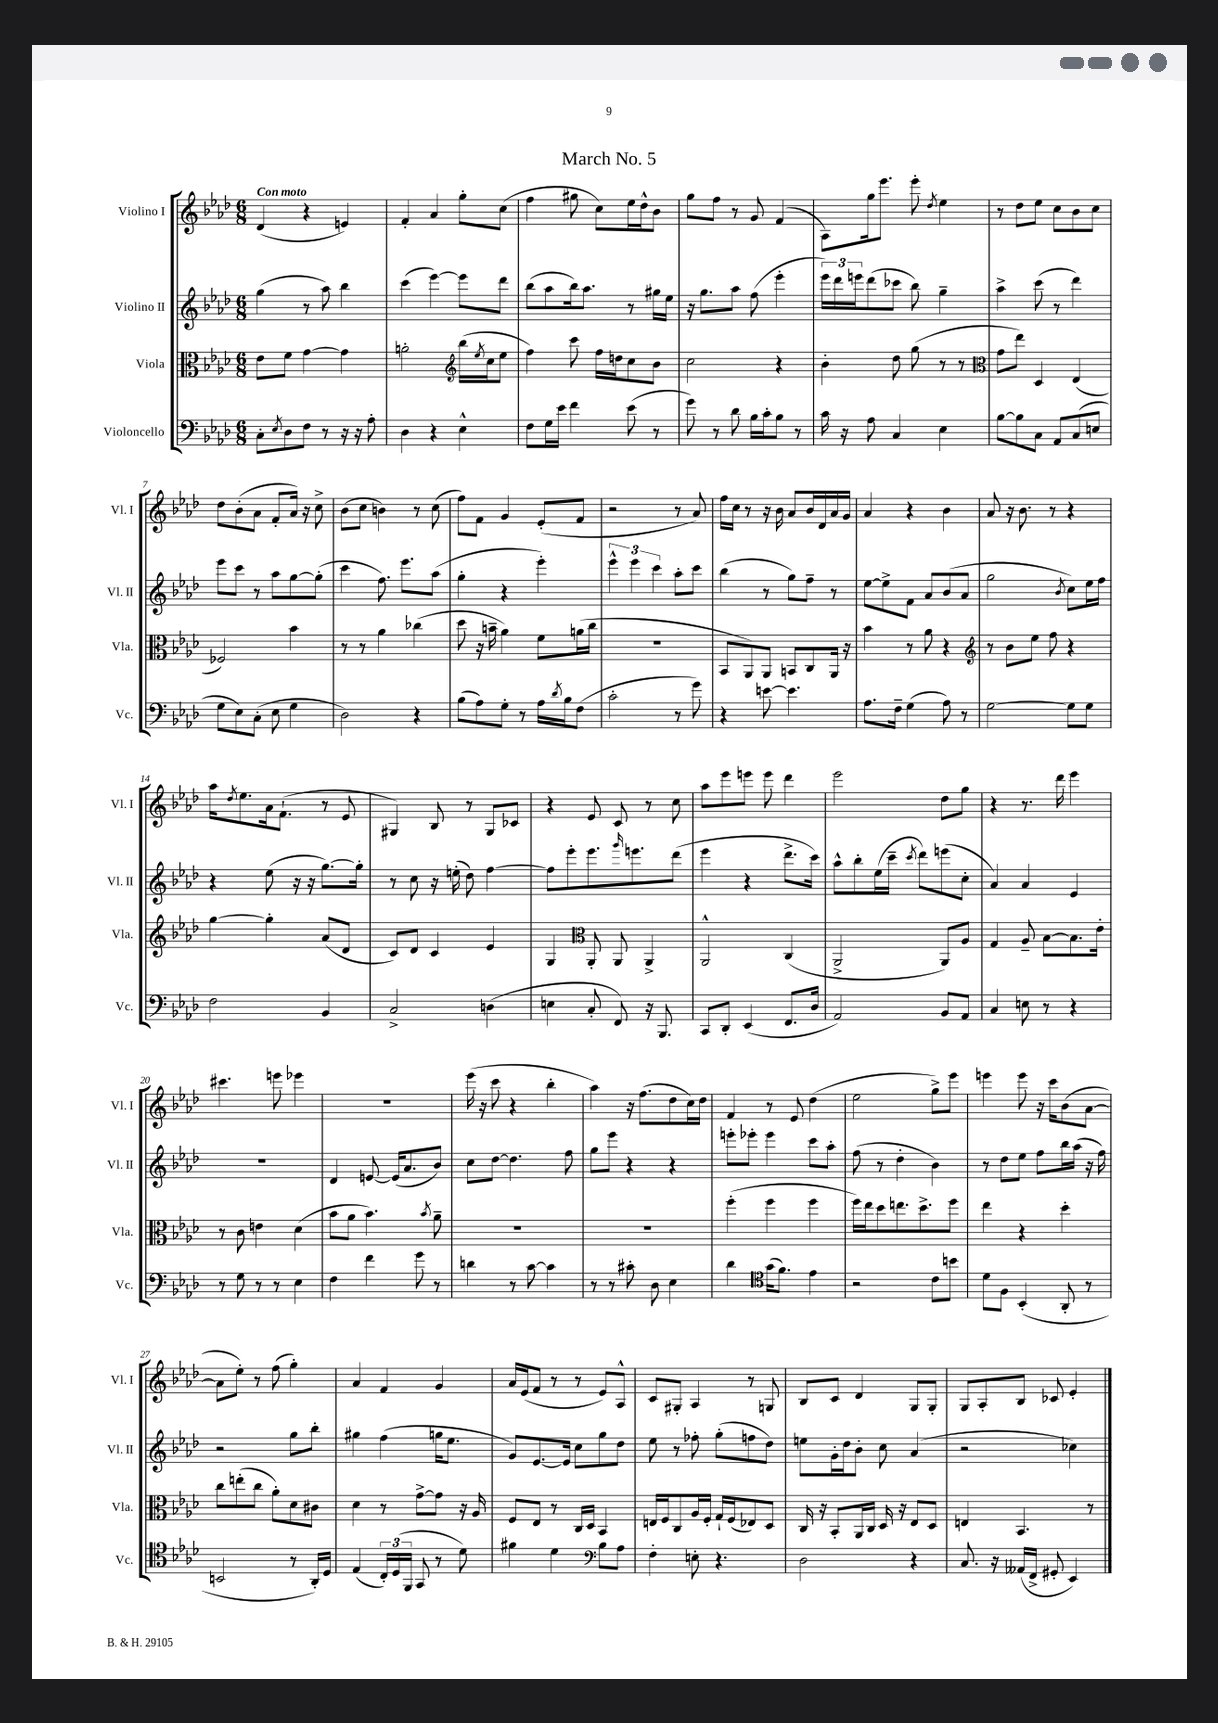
\header { title = "March No. 5" }
<<
\new StaffGroup <<
\new Staff = "s0" \with { instrumentName = "Violino I" shortInstrumentName = "Vl. I" } {
    \clef treble \key aes \major \numericTimeSignature \time 6/8 \tempo "Con moto"
    des'4( r4 e'4) |
    f'4-. aes'4 g''8-. c''8( |
    f''4 gis''8 c''8) ees''16 des''16-^ bes'8 |
    g''8 f''8 r8 g'8 f'4( |
    aes8) g''16 ees'''8. ees'''8-. \acciaccatura { des''8 } ees''4 |
    r8 des''8 ees''8 c''8 bes'8 c''8 |
    des''8 bes'8-.( aes'8 f'8-. aes'16) r16 c''8-> |
    bes'8( c''8 b'4) r8 c''8( |
    f''8) f'8 g'4 ees'8-.( f'8 |
    r2 r8 aes'8) |
    f''16 c''16 r8 r16 bes'16 aes'8 bes'16 des'16 aes'16 g'16 |
    aes'4 r4 bes'4 |
    aes'8 r16 bes'8. r8 r4 |
    aes''16 \acciaccatura { des''8 } ees''8. aes'16 f'8.-!( r8 ees'8 |
    gis4) bes8 r8 gis8 ces'8 |
    r4 ees'8 c'8 r8 c''8 |
    aes''8 ees'''8 e'''8 e'''8 des'''4 |
    ees'''2 des''8 g''8 |
    r4 r8. des'''16 ees'''4 |
    cis'''4. e'''8 ees'''4 |
    R2. |
    ees'''16( r16 c'''8 r4 bes''4-. |
    aes''4) r16 f''8.( des''8 c''16) des''16 |
    f'4 r8 ees'8 des''4( |
    ees''2 g''8->) ees'''8 |
    e'''4 e'''8 r16 c'''16 bes'8( aes'8~ |
    aes'8 ees''8-.) r8 f''8( g''4-.) |
    aes'4 f'4 g'4 |
    aes'16 ees'16( f'8 r8 r8 ees'8) aes8-^ |
    c'8 gis8-. aes4 r8 g8 |
    bes8 c'8 des'4 g8 g8-. |
    g8 aes8-. bes8 ces'8 ees'4-. \bar "|." |
}
\new Staff = "s1" \with { instrumentName = "Violino II" shortInstrumentName = "Vl. II" } {
    \clef treble \key aes \major \numericTimeSignature \time 6/8
    g''4( r8 aes''8) bes''4 |
    c'''4( ees'''4~) ees'''8 des'''8 |
    bes''8( aes''8 bes''16) aes''8. r8 gis''16 ees''16 |
    r16 g''8. aes''8 f''8( ees'''4-. |
    \tuplet 3/2 { ees'''16) des'''16 e'''16 } des'''8( ces'''8 bes''8) g''4-- |
    aes''4-> c'''8( r8 des'''4) |
    ees'''8 c'''8 r8 aes''8 g''8~ g''8-.( |
    c'''4 f''8.) ees'''8. aes''8( |
    g''4-. r4 ees'''4-.) |
    \tuplet 3/2 { ees'''4-^ ees'''4 c'''4 } aes''8-. c'''8 |
    bes''4( r8 g''8) f''8-- r8 |
    ees''8~ ees''8-> f'8 aes'8 bes'8( aes'8 |
    g''2 \acciaccatura { bes'8 } c''8) ees''16 f''16 |
    r4 ees''8( r16 r16 g''8.~) g''16-. |
    r8 c''8 r16 e''16-.( des''8) f''4~ |
    f''8 ees'''8-. ees'''8. \grace { g'''16 } e'''8. des'''8( |
    ees'''4 r4 des'''8.-> c'''16) |
    aes''8-^ bes''8-. ees''16( c'''16-- \acciaccatura { c'''8 } des'''8) e'''8( c''8-. |
    aes'4) aes'4 ees'4 |
    R2. |
    des'4 e'8~ e'16( aes'8. bes'8) |
    c''8 des''8~ des''4. f''8 |
    g''8 ees'''8 r4 r4 |
    e'''8-. ees'''8-. ees'''4 c'''8 aes''8-. |
    f''8( r8 des''4-. bes'4) |
    r8 des''8 ees''8 f''8 bes''16 aes''16( r16 f''16) |
    r2 g''8 bes''8-. |
    gis''4 f''4( g''16 ees''8. |
    g'8) ees'8.~ ees'16 c''8 g''8 des''8 |
    ees''8 r8 fes''8-. g''8-.( f''8 des''8) |
    e''8 g'16-. des''16 bes'8-. c''8 aes'4( |
    r2 ces''4) \bar "|." |
}
\new Staff = "s2" \with { instrumentName = "Viola" shortInstrumentName = "Vla." } {
    \clef alto \key aes \major \numericTimeSignature \time 6/8
    ees'8 f'8 g'4~ g'4 |
    a'2-. \clef treble bes''16( \acciaccatura { ees''8 } c''16 ees''8 |
    f''4) c'''8 f''16 d''16 c''8 bes'8 |
    c''2 r4 |
    bes'4-. des''8 g''8( r8 r8 |
    \clef alto g'8 ees''8) des4 ees4( |
    fes2) bes'4 |
    r8 r8 aes'4 ces''4( |
    des''8 r16 b'16-- aes'4) f'8 a'16( c''16 |
    R2. |
    bes,8 aes,8) aes,8 b,8 c8 aes,16 r16 |
    bes'4 r8 aes'8 r4 |
    \clef treble r8 bes'8 ees''8 f''8 r4 |
    g''4~ g''4-. aes'8( des'8 |
    c'8) des'8 c'4 ees'4 |
    g4 \clef alto aes,8-. aes,8 aes,4-> |
    aes,2-^ c4( |
    aes,2-> aes,8) aes8 |
    g4 aes8-- bes8~ bes8. ees'16-. |
    r8 c'8 e'4 des'4( |
    bes'8 aes'8 bes'4.) \acciaccatura { bes'8 } aes'8-- |
    R2. |
    R2. |
    f''4-.( f''4 f''4 |
    f''16) ees''16 des''8 e''8. des''8.-> f''8 |
    ees''4 r4 des''4-. |
    c''8 e''8-.( c''8 aes'8-.) des'8 cis'8 |
    des'4 r8 g'8~-> g'8 r16 aes16 |
    f8 ees8 r8 c16 des16 bes,4 |
    e16 f16 c8 aes16 f16-. g16-! f16( ees8) des8 |
    c16 r16 bes,8-. aes,16 c16 des16 r16 ees8 des8 |
    e4 bes,4. r8 \bar "|." |
}
\new Staff = "s3" \with { instrumentName = "Violoncello" shortInstrumentName = "Vc." } {
    \clef bass \key aes \major \numericTimeSignature \time 6/8
    c8-. \acciaccatura { ees8 } des8 f8 r8 r16 r16 aes8-. |
    des4 r4 ees4-^ |
    f8 g16 ees'16 f'4 ees'8( r8 |
    g'8) r8 des'8 bes16 c'16-. bes8 r8 |
    c'16 r16 aes8 c4 ees4 |
    bes8~ bes8 c8 aes,8 c8( e8 |
    g8 ees8) c8-.( ees8 g4 |
    des2) r4 |
    bes8( aes8) g8-. r8 aes16 \acciaccatura { des'8 } bes16 f8( |
    c'2-. r8 g'8) |
    r4 e'8~ e'4. |
    aes8. f16-- g4( aes8) r8 |
    g2~ g8 g8 |
    f2 bes,4 |
    c2-> d4( |
    e4 c8-. f,8) r16 bes,,8. |
    c,8 des,8-. ees,4( f,8. des16 |
    aes,2) bes,8 aes,8 |
    c4 e8 r8 r4 |
    r8 g8 r8 r8 ees4 |
    f4 f'4 g'8 r8 |
    d'4 r8 c'8~ c'4 |
    r8 r8 cis'8-. des8 ees4 |
    des'4 \clef tenor g'16( f'8.) ees'4 |
    r2 c'8 b'8 |
    des'8 f8 bes,4-.( aes,8-. r8 |
    b,2 r8 aes,16-.) des16 |
    ees4( \tuplet 3/2 { c16-.) des16( f,16 } g,8 r8 des'8) |
    fis'4 des'4 \clef bass bes8 aes8 |
    f4-. e8-. r4. |
    des2 r4 |
    c8. r16 aeses,16( f,16-> gis,8-. ees,4) \bar "|." |
}
>>
>>
